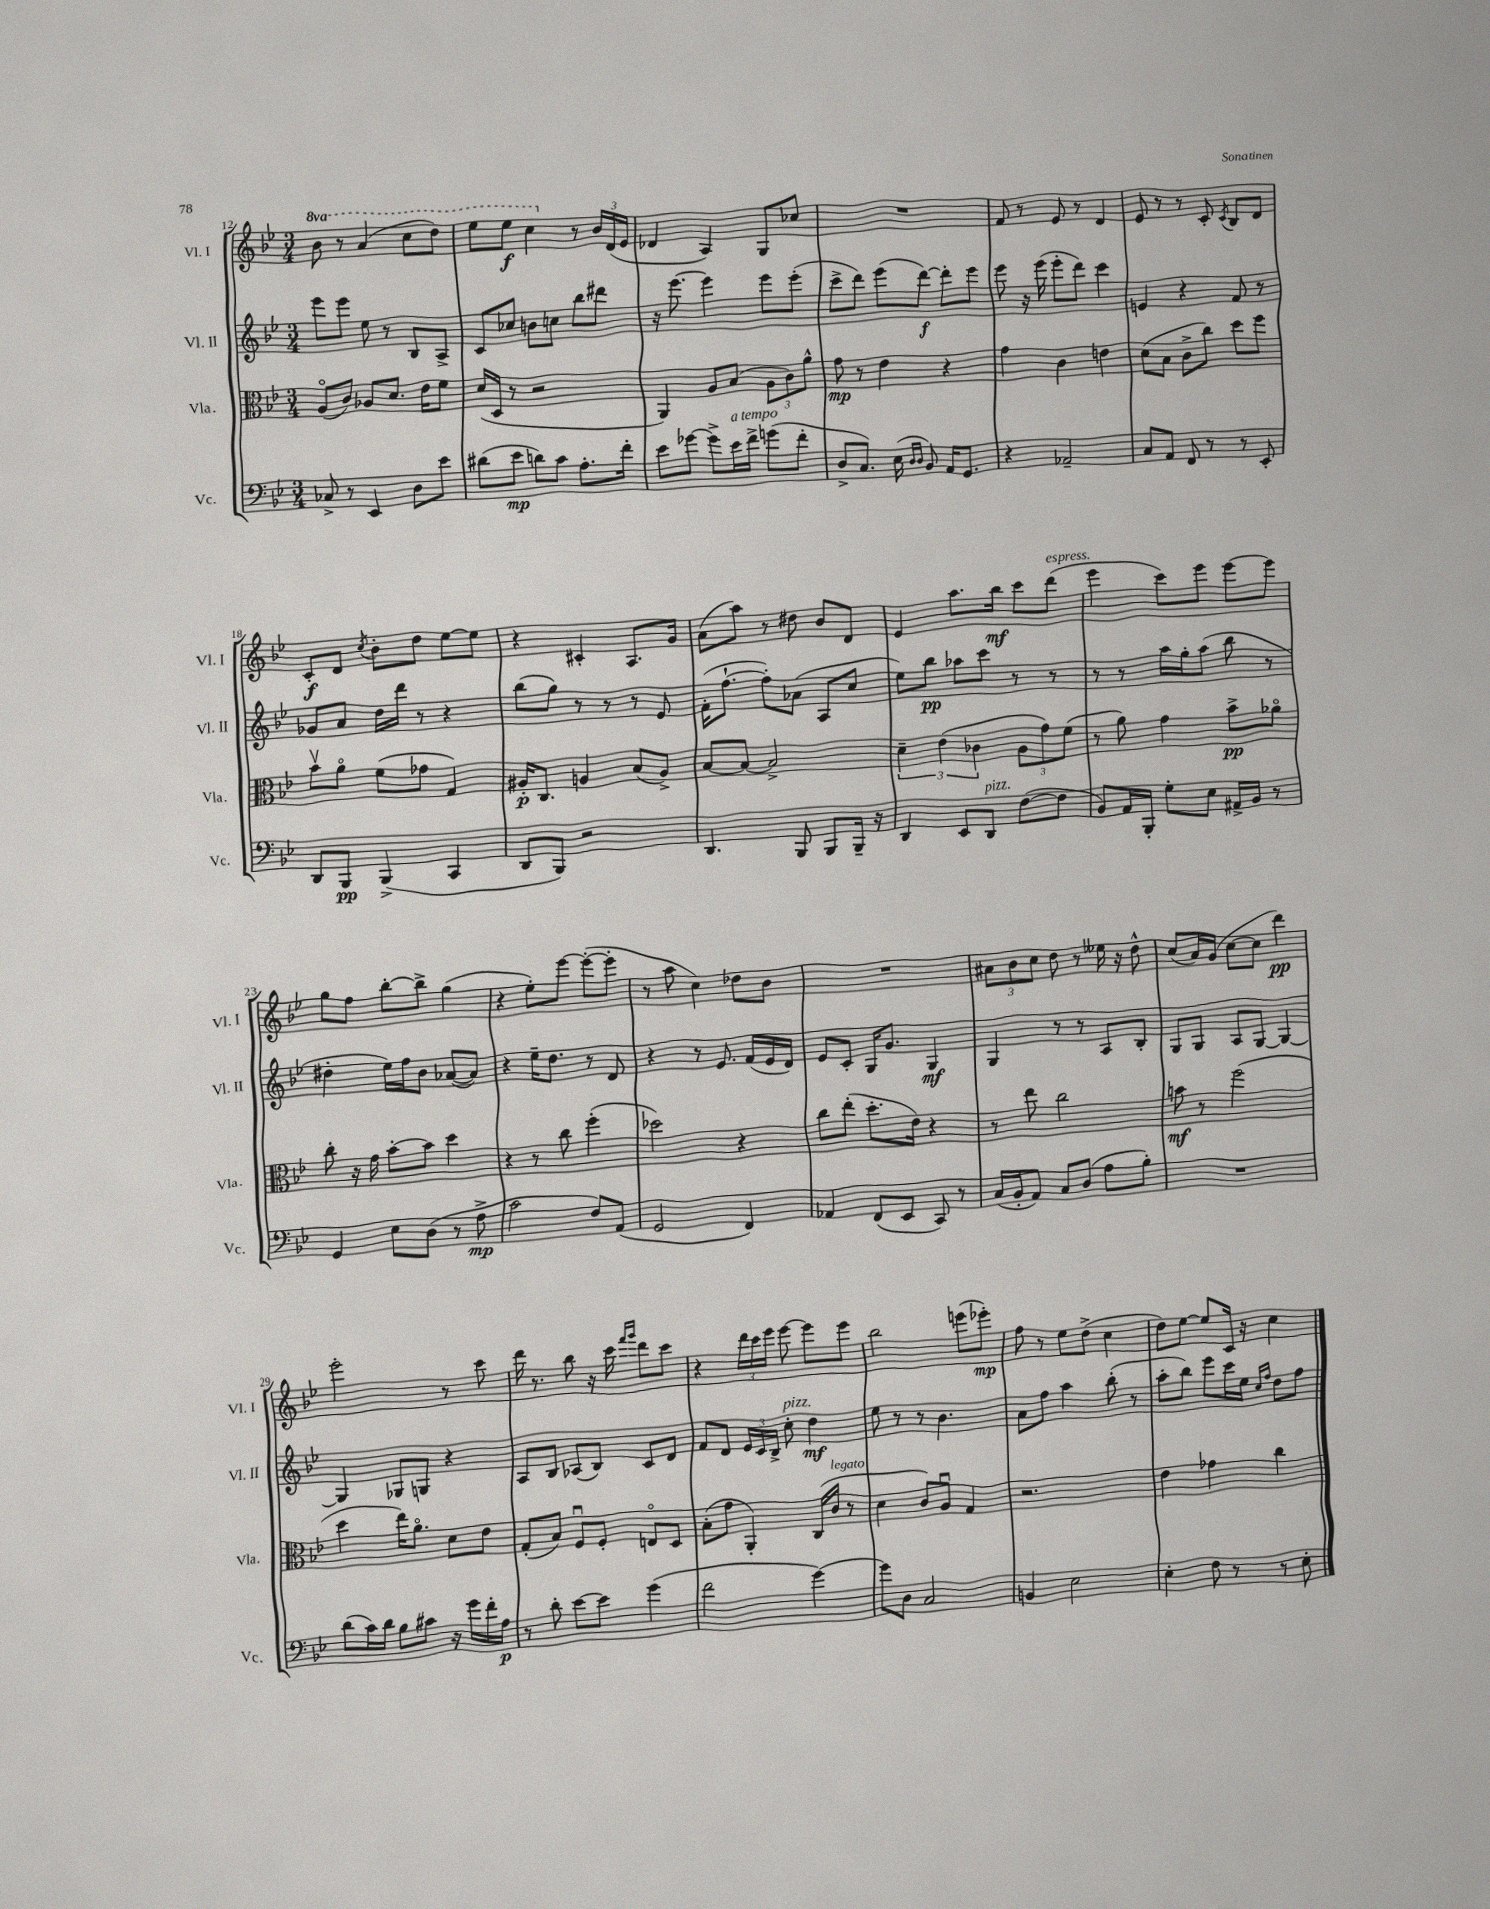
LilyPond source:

<<
\new StaffGroup <<
\new Staff = "s0" \with { instrumentName = "Vl. I" shortInstrumentName = "Vl. I" } {
    \clef treble \key bes \major \numericTimeSignature \time 3/4 \set Staff.ottavationMarkups = #ottavation-simple-ordinals
    \autoBeamOff \ottava #1 bes''8 r8 a''4( c'''8[ d'''8]) |
    ees'''8[ ees'''8]\f c'''4 \ottava #0 r8 \tuplet 3/2 { bes'16[ d'16( ees'16] } |
    des'4 a4) g8[ ces''8] |
    R2. |
    f'8 r8 ees'8 r8 d'4 |
    ees'8 r8 r8 c'8-. \acciaccatura { c'8 } bes8[ d'8] |
    c'8[-.\f d'8] \acciaccatura { c''8 } bes'8[-. d''8] ees''8[~ ees''8] |
    r4 cis'4-. a8.[ g'16] |
    a'8[( a''8]) r8 dis''8 bes'8[ d'8] |
    ees'4 a''8.[ bes''16]\mf c'''8[ d'''8]^\markup { \italic "espress." }( |
    ees'''4 c'''8[) ees'''8] ees'''8[~ ees'''8] |
    g''8[ f''8] bes''8[~-. bes''8]-> g''4( |
    r4 ees''8[-.) ees'''8]~ ees'''8[~-.( ees'''8]-. |
    r8 a''8 c''4) des''8[ bes'8] |
    R2. |
    \tuplet 3/2 { ais'8[ bes'8 c''8] } d''8 r8 eeses''16 r16 d''8-^ |
    c''8[( a'16) g'16]( c''8[~ c''8] d'''4\pp) |
    ees'''2-. r8 c'''8 |
    d'''16 r8. bes''8 r16 c'''16 \grace { f'''16[ g'''16] } d'''8[ c'''8] |
    r4 \tuplet 3/2 { d'''16[ c'''16 ees'''16] } ees'''8~ ees'''8[ ees'''8] |
    bes''2 e'''8[( ees'''8]-.\mp) |
    f''8 r8 ees''8[ d''8]->( c''4 |
    d''8[) ees''8]~ ees''8[ c'16] r16 c''4 \bar "|." |
}
\new Staff = "s1" \with { instrumentName = "Vl. II" shortInstrumentName = "Vl. II" } {
    \clef treble \key bes \major \numericTimeSignature \time 3/4
    \autoBeamOff ees'''8[ ees'''8] ees''8 r8 bes8[ a8]-> |
    c'8[ ces''8] b'8[ c''8] bes''8[ dis'''8] |
    r16 ees'''8.~ ees'''4 ees'''8[ ees'''8]-.( |
    c'''8[-> d'''8]) ees'''8[( d'''8]~\f) d'''8[-. ees'''8] |
    ees'''8 r16 ees'''16( ees'''8[-. d'''8]) c'''4 |
    e'4 r4 f'8 r8 |
    ges'8[ a'8] d''16[ d'''16] r8 r4 |
    bes''8[( g''8]) r8 r8 r8 ees'8 |
    f'16[-.( f''8.]~-! f''8[-.) aes'8]( a8[ c''8] |
    ees''8[) bes''8]\pp aes''8[ c'''8] r8 r8 |
    r8 r8 a''16[ g''16-. a''8]( bes''8 r8 |
    dis''4-. ees''16[) f''16 bes'8] aes'8[~( aes'8]) |
    r4 ees''16[-- d''8.] r8 d'8 |
    r4 r8 ees'8. f'16[( ees'16 d'16]) |
    ees'8[ c'8]-. g16[ g'8.] g4\mf |
    g4 r8 r8 a8[ bes8]-. |
    g8[ g8] a8[ g8]~ g4~ |
    g4 ges8[ g8] r4 |
    a8[ bes8] aes8[( bes8]) c'8[ d'8] |
    f'8[ d'8] \tuplet 3/2 { ees'16[ c'16 bes16]-> } c''8-.^\markup { \italic "pizz." } d''4\mf |
    ees''8 r8 r8 bes'4. |
    a'8[ f''8] a''4 bes''8-.( r8 |
    a''8[-. bes''8]) ees'''8[ c'''16 ees''16] \grace { c''16[ f''16] } d''8[ f''8] \bar "|." |
}
\new Staff = "s2" \with { instrumentName = "Vla." shortInstrumentName = "Vla." } {
    \clef alto \key bes \major \numericTimeSignature \time 3/4
    \autoBeamOff a8[\flageolet( c'8]) aes8[ d'8.] ees'16[ f'8] |
    d'16[( d16] r8 r2 |
    a,4) a8[ bes8]( \tuplet 3/2 { a8[ c'8) a'8]-^ } |
    g'8\mp r8 ees'4 r4 |
    g'4 c'4 e'4 |
    d'8[( bes8] c'8[-> c''8]) d''8[ f''8] |
    bes'8[\upbow a'8]\flageolet f'8[( ges'8] g4) |
    ais16[-.\p c8.] a4 bes8[( a8]->) |
    bes8[~ bes8]~ bes2-> |
    \tuplet 3/2 { d'4-- ees'4( ces'4 } \tuplet 3/2 { a8[ g'8) f'8]( } |
    r8 a'8) g'4 bes'8[->\pp aes'8]\flageolet |
    c''8-. r16 g'16 bes'8[~-. bes'8] d''4 |
    r4 r8 c''8 f''4-.( |
    des''2) r4 |
    c''8[ ees''8]-.( d''8.[-. ees'16]) r4 |
    r8 ees''8 c''2 |
    b'8\mf r8 f''2( |
    d''4 ees''16[) a'8.]\flageolet d'8[ ees'8] |
    g8[-.( bes8]) f8[\downbow f8]-. e8[\flageolet d8] |
    bes8[-.( g'8] a,4-.) c16[( c'16]^\markup { \italic "legato" } r8 |
    d'4 c'8[) a8]\downbow g4 |
    r2. |
    ees'4 ges'4 c''4 \bar "|." |
}
\new Staff = "s3" \with { instrumentName = "Vc." shortInstrumentName = "Vc." } {
    \clef bass \key bes \major \numericTimeSignature \time 3/4
    \autoBeamOff ces8-> r8 ees,4 d8[ ees'8] |
    dis'8[( ees'8]\mp d'8[) c'8] a8.[-. f'16]-. |
    ees'8[ ges'8]~ ges'8[-> ees'16^\markup { \italic "a tempo" } f'16]-> g'8[( f'8]-. |
    d8[-> c8.]) ees16( \grace { d16[ d16] } bes,8) a,16[ g,8.] |
    r4 aes,2-- |
    c8[ a,8] f,8 r8 r8 ees,8-. |
    d,8[ bes,,8]\pp bes,,4->( c,4 |
    d,8[ bes,,8]) r2 |
    d,4. bes,,8 bes,,8[ bes,,16]-- r16 |
    d,4 ees,8[ d,8]^\markup { \italic "pizz." } f8[~( f8] |
    bes,8[) a,16 bes,,16]-. g8[-. ees8] ais,16[-> bes,16] r8 |
    g,4 ees8[ d8]( r8 a8->\mp |
    c'2 f8[) a,8]( |
    g,2 f,4) |
    aes,4 f,8[( ees,8] c,8) r8 |
    c16[( bes,16-. a,8]) c8[ d8]( a8[ bes8]-.) |
    R2. |
    d'8[( c'16) d'16] bes8[ cis'8] r16 g'16[ f'16-. a16]\p |
    r8 d'8-. ees'8[~ ees'8] g'4( |
    f'2 g'4~) |
    g'8[ d8] c2 |
    b,4 ees2 |
    ees4-. f8 r8 r8 ees8-. \bar "|." |
}
>>
>>
\layout { \context { \Score currentBarNumber = #12 } }
